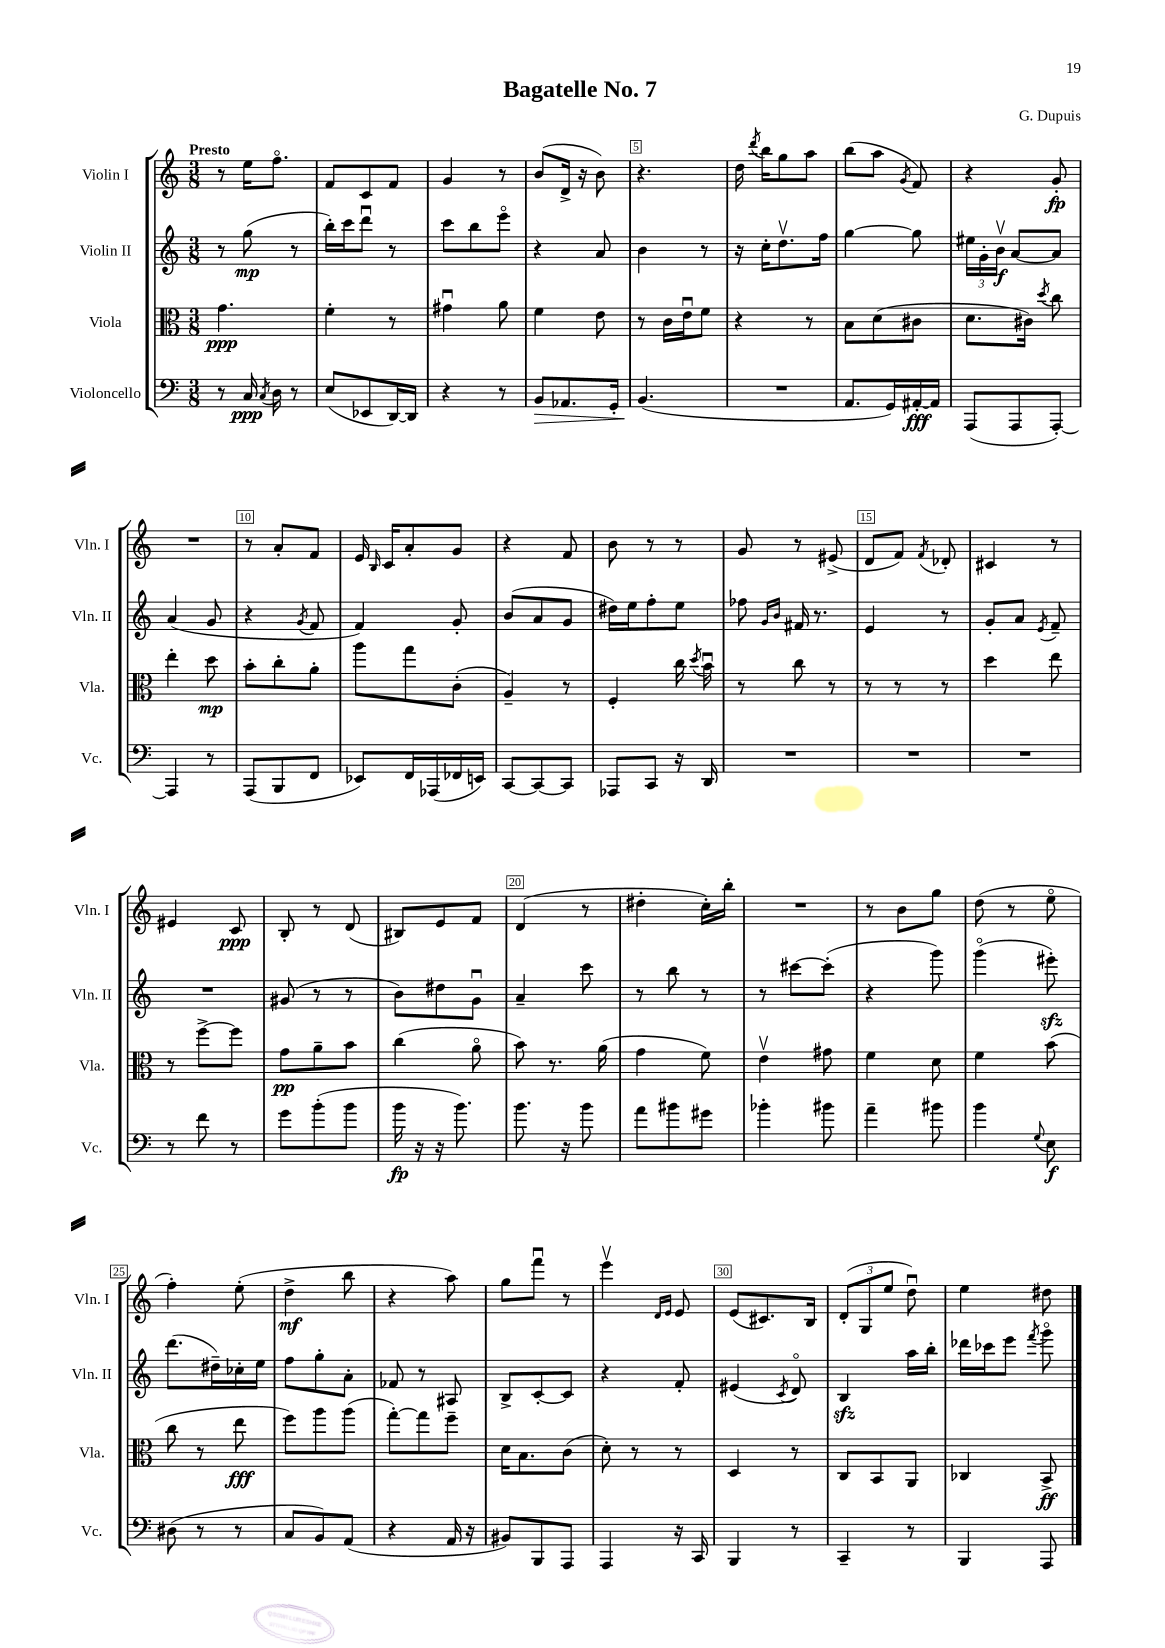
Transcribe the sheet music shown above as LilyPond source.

\header { title = "Bagatelle No. 7" composer = "G. Dupuis" }
<<
\new StaffGroup <<
\new Staff = "s0" \with { instrumentName = "Violin I" shortInstrumentName = "Vln. I" } {
    \clef treble \key c \major \numericTimeSignature \time 3/8 \tempo "Presto"
    \autoBeamOff r8 e''16[ f''8.]\flageolet |
    f'8[ c'8 f'8] |
    g'4 r8 |
    b'8[( d'16]-> r16 b'8) |
    r4. |
    d''16 \acciaccatura { d'''8 } b''16[ g''8 a''8] |
    b''8[( a''8] \acciaccatura { g'8 } f'8) |
    r4 g'8-.\fp |
    R4. |
    r8 a'8[-. f'8] |
    e'16 \grace { b16 } c'16[ a'8-. g'8] |
    r4 f'8 |
    b'8 r8 r8 |
    g'8 r8 eis'8->( |
    d'8[ f'8]) \acciaccatura { f'8 } des'8-. |
    cis'4 r8 |
    eis'4 c'8\ppp |
    b8-. r8 d'8( |
    bis8[) e'8 f'8] |
    d'4( r8 |
    dis''4-. c''16[-.) b''16]-. |
    R4. |
    r8 b'8[ g''8] |
    d''8( r8 e''8\flageolet |
    f''4-.) e''8-.( |
    d''4->\mf b''8 |
    r4 a''8) |
    g''8[ f'''8]\downbow r8 |
    e'''4\upbow \grace { d'16[ e'16] } e'8 |
    e'8[( cis'8.) b16] |
    \tuplet 3/2 { d'8[-.( g8 e''8] } d''8\downbow) |
    e''4 dis''8 \bar "|." |
}
\new Staff = "s1" \with { instrumentName = "Violin II" shortInstrumentName = "Vln. II" } {
    \clef treble \key c \major \numericTimeSignature \time 3/8
    \autoBeamOff r8 g''8\mp( r8 |
    b''16[-.) c'''16 d'''8]\downbow r8 |
    c'''8[ b''8 e'''8]\flageolet |
    r4 a'8 |
    b'4 r8 |
    r16 c''16[-. d''8.\upbow f''16] |
    g''4~ g''8 |
    \tuplet 3/2 { eis''16[ g'16-. b'16]\upbow\f } a'8[~ a'8] |
    a'4( g'8 |
    r4 \acciaccatura { g'8 } f'8 |
    f'4) g'8-. |
    b'8[( a'8 g'8] |
    dis''16[) e''16 f''8-. e''8] |
    fes''8 \grace { g'16[ b'16] } fis'16 r8. |
    e'4 r8 |
    g'8[-. a'8] \acciaccatura { e'8 } f'8-- |
    R4. |
    gis'8( r8 r8 |
    b'8[) dis''8 g'8]\downbow |
    a'4-- c'''8 |
    r8 b''8 r8 |
    r8 cis'''8[~ cis'''8]-.( |
    r4 g'''8) |
    g'''4\flageolet( eis'''8-.\sfz) |
    d'''8.[( dis''16--) ces''16-. e''16] |
    f''8[ g''8-. a'8]-. |
    fes'8 r8 ais8 |
    b8[-> c'8~-. c'8] |
    r4 f'8-. |
    eis'4( \acciaccatura { c'8 } d'8\flageolet) |
    b4\sfz a''16[ b''16]-. |
    des'''16[ ces'''16 e'''8] \acciaccatura { f'''8 } g'''8\flageolet \bar "|." |
}
\new Staff = "s2" \with { instrumentName = "Viola" shortInstrumentName = "Vla." } {
    \clef alto \key c \major \numericTimeSignature \time 3/8
    \autoBeamOff g'4.\ppp |
    f'4-. r8 |
    gis'4\downbow a'8 |
    f'4 e'8 |
    r8 c'16[ e'16\downbow f'8] |
    r4 r8 |
    b8[ d'8( cis'8] |
    d'8.[ cis'16]) \acciaccatura { d''8 } c''8 |
    e''4-. d''8\mp |
    b'8[-. c''8-. a'8]-. |
    a''8[ g''8 c'8]-.( |
    a4--) r8 |
    f4-. c''16 \acciaccatura { d''8 } b'16\downbow |
    r8 c''8 r8 |
    r8 r8 r8 |
    d''4 e''8 |
    r8 f''8[~-> f''8] |
    g'8[\pp a'8-- b'8] |
    c''4( a'8\flageolet |
    b'8) r8. a'16( |
    g'4 f'8) |
    e'4\upbow gis'8 |
    f'4 d'8 |
    f'4 b'8( |
    c''8 r8 e''8\fff |
    f''8[) a''8 a''8]( |
    g''8[~-.) g''8 f''8]-- |
    d'16[ b8. c'8]( |
    d'8-.) r8 r8 |
    d4 r8 |
    c8[ b,8 a,8] |
    ces4 b,8->\ff \bar "|." |
}
\new Staff = "s3" \with { instrumentName = "Violoncello" shortInstrumentName = "Vc." } {
    \clef bass \key c \major \numericTimeSignature \time 3/8
    \autoBeamOff r8 c16\ppp \acciaccatura { c8 } d16 r8 |
    e8[( ees,8 d,16~) d,16] |
    r4 r8 |
    b,8[\> aes,8. g,16]-. |
    b,4.\!( |
    R4. |
    a,8.[ g,16) ais,16~-.\fff ais,16] |
    a,,8[( a,,8 a,,8]~-.) |
    a,,4 r8 |
    a,,8[( b,,8 f,8] |
    ees,8[) f,16 aes,,16( fes,16 e,16]) |
    c,8[~ c,8~ c,8] |
    aes,,8[ c,8] r16 d,16 |
    R4. |
    R4. |
    R4. |
    r8 f'8 r8 |
    g'8[ b'8-.( b'8] |
    b'16\fp r16 r16 b'8.) |
    b'8. r16 b'8 |
    a'8[ bis'8 gis'8] |
    bes'4-. bis'8 |
    a'4-- bis'8 |
    b'4 \appoggiatura { g8 } e8\f |
    dis8( r8 r8 |
    c8[ b,8) a,8]( |
    r4 a,16 r16 |
    bis,8[) b,,8 a,,8] |
    a,,4 r16 c,16 |
    b,,4 r8 |
    c,4-- r8 |
    b,,4 a,,8 \bar "|." |
}
>>
>>
\layout { \context { \Score \override BarNumber.break-visibility = ##(#f #t #t) barNumberVisibility = #(every-nth-bar-number-visible 5) \override BarNumber.stencil = #(make-stencil-boxer 0.1 0.3 ly:text-interface::print) } }
